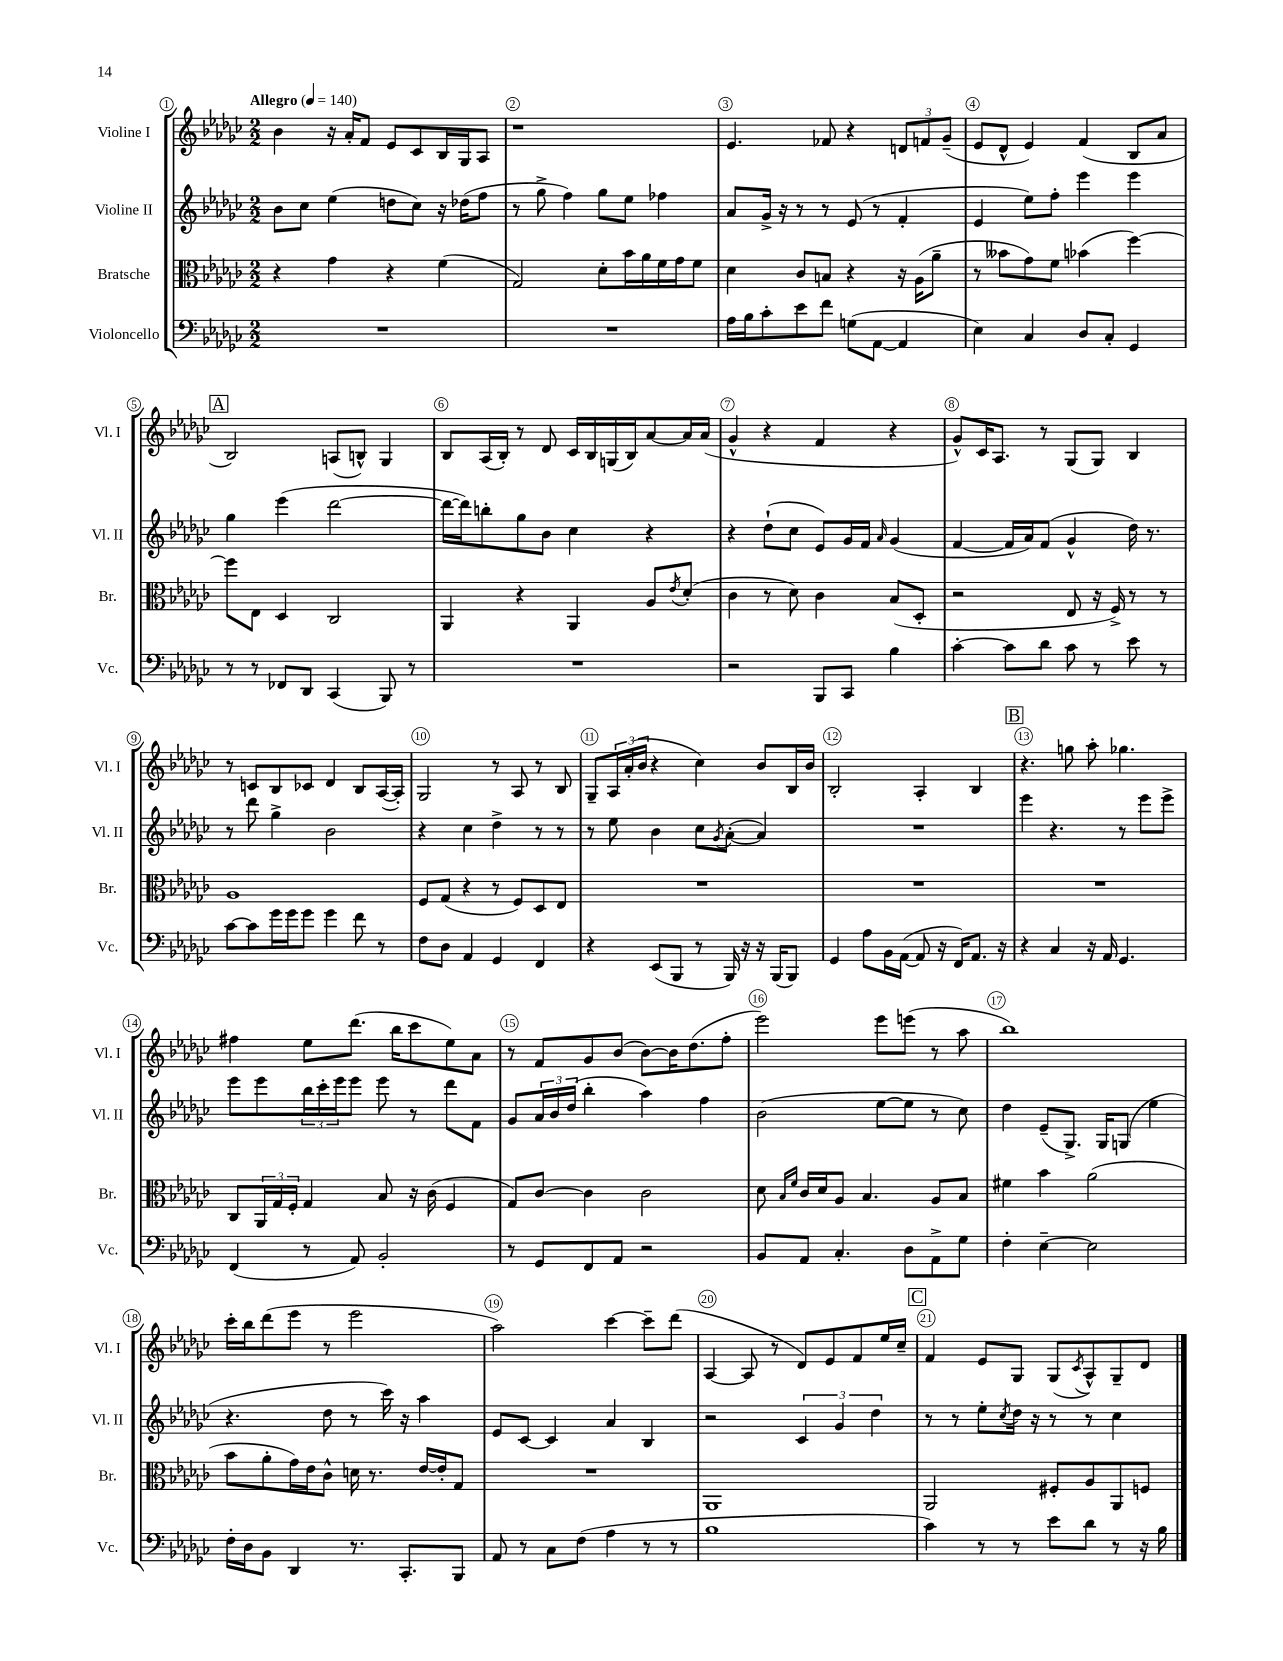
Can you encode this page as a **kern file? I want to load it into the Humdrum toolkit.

**kern	**kern	**kern	**kern
*part4	*part3	*part2	*part1
*staff4	*staff3	*staff2	*staff1
*I"Violoncello	*I"Bratsche	*I"Violine II	*I"Violine I
*I'Vc.	*I'Br.	*I'Vl. II	*I'Vl. I
*clefF4	*clefC3	*clefG2	*clefG2
*k[b-e-a-d-g-c-]	*k[b-e-a-d-g-c-]	*k[b-e-a-d-g-c-]	*k[b-e-a-d-g-c-]
*M2/2	*M2/2	*M2/2	*M2/2
*MM140	*MM140	*MM140	*MM140
=1	=1	=1	=1
!	!	!	!LO:TX:a:B:t=Allegro
1r	4r	8b-\L	4b-\
.	.	8cc-\J	.
.	4g-\	(4ee-\	16r
.	.	.	16a-'/KL
.	.	.	8f/J
.	4r	8ddn\L	8e-/L
.	.	8cc-\J)	8c-/
.	(4f\	16r	16B-/L
.	.	(16dd-X\KL	16G-/J
.	.	8ff\J	8A-/J
=2	=2	=2	=2
1r	2G-/)	8r	1r
.	.	8gg-^\	.
.	.	4ff\)	.
.	8d-'\L	8gg-\L	.
.	16b-\L	8ee-\J	.
.	16a-\	.	.
.	16f\	4ff-X\	.
.	16g-\J	.	.
.	8f\J	.	.
=3	=3	=3	=3
16A-\LL	4d-\	8a-/L	4.e-/
16B-\J	.	.	.
8c-'\	.	16g-^/Jk	.
.	.	16r	.
8e-\	8c-/L	8r	.
8f\J	8Bn/J	8r	8f-X/
(8Gn\L	4r	(8e-/	4r
[8AA-\J	.	8r	.
4AA-/]	16r	4f'/	12dn/L
.	(16A-\KL	.	.
.	.	.	12fn/
.	8a-~\J	.	.
.	.	.	(12g-~/J
=4	=4	=4	=4
4E-\)	8r	4e-/	8e-/L
.	8b--X\L	.	8d-^^/J
4C-/	8g-\)	8ee-\L)	4e-/)
.	8f\J	8ff'\J	.
8D-/L	(4b-X\	4eee-\	(4f/
8C-'/J	.	.	.
4GG-/	[4ff\)	4eee-\	8B-/L
.	.	.	8a-/J
!!LO:LB:g=z
!!LO:REH:place=s1:t=A
=5	=5	=5	=5
8r	8ff\L]	4gg-\	2B-/)
8r	8E-\J	.	.
8FF-X/L	4D-/	(4eee-\	.
8DD-/J	.	.	.
(4CC-/	2C-/	[2ddd-\	(8An/L
.	.	.	8Bn^^/J)
8BBB-/)	.	.	4G-/
8r	.	.	.
=6	=6	=6	=6
1r	4AA-/	16ddd-\LL_	8B-/L
.	.	16ddd-\J])	.
.	.	8bbn'\	(16A-/L
.	.	.	16B-'/JJ)
.	4r	8gg-\	8r
.	.	8b-\J	8d-/
.	4AA-/	4cc-\	16c-/LL
.	.	.	16B-/
.	.	.	(16Gn/
.	.	.	16B-/J)
.	8A-/L	4r	[8a-/
.	8qe-/	.	.
.	(8d-'/J	.	16a-/L]
.	.	.	(16a-/JJ
=7	=7	=7	=7
2r	4c-\	4r	4g-^^/
.	8r	(8dd-`\L	4r
.	8d-\)	8cc-\J	.
8BBB-/L	4c-\	8e-/L)	4f/
8CC-/J	.	16g-/L	.
.	.	16f/JJ	.
.	.	16qqa-/	.
4B-\	(8B-/L	(4g-/	4r
.	8D-'/J	.	.
=8	=8	=8	=8
[4c-'\	2r	[4f/	8g-^^/L)
.	.	.	16c-/K
.	.	.	8.A-/J
8c-\L]	.	16f/LL]	.
.	.	16a-/J)	.
8d-\J	.	(8f/J	8r
8c-\	8E-/	4g-^^/	(8G-/L
8r	16r	.	8G-/J)
.	16F^/)	.	.
8e-\	8r	16dd-\)	4B-/
.	.	8.r	.
8r	8r	.	.
!!LO:LB:g=z
=9	=9	=9	=9
[8c-\L	1A-	8r	8r
8c-\]	.	8ddd-\	8cn/L
16g-\L	.	4gg-^\	8B-/
16g-\J	.	.	.
8g-\J	.	.	8c-X/J
4g-\	.	2b-\	4d-/
8f\	.	.	8B-/L
8r	.	.	([16A-/L
.	.	.	16A-'/JJ])
=10	=10	=10	=10
8F\L	8F/L	4r	2G-/
8D-\J	(8G-/J	.	.
4AA-/	4r	4cc-\	.
4GG-/	8r	4dd-^\	8r
.	8F/L)	.	8A-/
4FF/	8D-/	8r	8r
.	8E-/J	8r	8B-/
=11	=11	=11	=11
4r	1r	8r	8G-~/L
.	.	8ee-\	24A-/L
.	.	.	(24a-'/
.	.	.	24b-/JJ
(8EE-/L	.	4b-\	4r
8BBB-/J	.	.	.
8r	.	8cc-\L	4cc-\)
.	.	8qg-/	.
16BBB-/)	.	([8a-'\J	.
16r	.	.	.
16r	.	4a-/])	8b-/L
(16BBB-/KL	.	.	.
8BBB-/J)	.	.	16B-/L
.	.	.	16b-/JJ
=12	=12	=12	=12
4GG-/	1r	1r	2B-'/
8A-\L	.	.	.
16BB-\L	.	.	.
([16AA-\JJ	.	.	.
8AA-/]	.	.	4A-'/
16r	.	.	.
16FF/KL)	.	.	.
8.AA-/J	.	.	4B-/
16r	.	.	.
!!LO:REH:place=s1:t=B
=13	=13	=13	=13
4r	1r	4eee-\	4.r
4C-/	.	4.r	.
.	.	.	8ggn\
16r	.	.	8aa-'\
16AA-/	.	.	.
4.GG-/	.	8r	4.gg-X\
.	.	8eee-\L	.
.	.	8eee-^\J	.
!!LO:LB:g=z
=14	=14	=14	=14
(4FF/	8C-/L	8eee-\L	4ff#X\
.	24AA-/L	8eee-\	.
.	24G-/	.	.
.	24F'/JJ	.	.
8r	4G-/	24bb-\L	8ee-\L
.	.	24ccc-'\	.
.	.	24eee-\J	.
8AA-/)	.	8eee-\J	(8.ddd-\J
2BB-'/	8B-/	8eee-\	.
.	.	.	16bb-\KL
.	16r	8r	8ccc-\
.	(16c-\	.	.
.	4F/	8ddd-\L	8ee-\)
.	.	8f\J	8a-\J
=15	=15	=15	=15
8r	8G-/L)	8g-/L	8r
8GG-/L	[8c-/J	24a-/L	8f/L
.	.	24b-/	.
.	.	(24dd-/JJ	.
8FF/	4c-\]	4bb-'\	8g-/
8AA-/J	.	.	(8b-/J
2r	2c-\	4aa-\)	[8b-\L)
.	.	.	16b-\K]
.	.	.	(8.dd-\
.	.	4ff\	.
.	.	.	8ff'\J
=16	=16	=16	=16
8BB-/L	8d-\	(2b-\	2eee-\)
.	16qqB-/LL	.	.
.	16qqf/JJ	.	.
8AA-/J	16c-/LL	.	.
.	16d-/J	.	.
4.C-'/	8A-/J	.	.
.	4.B-/	.	.
.	.	[8ee-\L	8eee-\L
8D-\L	.	8ee-\J]	(8eeen\J
8AA-^\	8A-/L	8r	8r
8G-\J	8B-/J	8cc-\)	8aa-\
=17	=17	=17	=17
4F'\	4f#X\	4dd-\	1bb-)
[4E-~\	4b-\	(8e-~/L	.
.	.	8.G-^/J)	.
2E-\]	(2a-\	.	.
.	.	16G-/KL	.
.	.	(8Gn/J	.
.	.	4ee-\	.
!!LO:LB:g=z
=18	=18	=18	=18
16F'\LL	8b-\L	4.r	16ccc-'\LL
16D-\J	.	.	16bb-\J
8BB-\J	8a-'\	.	(8ddd-\
4DD-/	16g-\L)	.	8eee-\J
.	16e-\J	.	.
.	8c-^^\J	8dd-\	8r
8.r	16dn\	8r	2eee-\
.	8.r	.	.
.	.	16ccc-\)	.
8.CC-'/L	.	16r	.
.	[16e-/LL	4aa-\	.
.	16e-'/J]	.	.
8BBB-/J	8G-/J	.	.
=19	=19	=19	=19
8AA-/	1r	8e-/L	2aa-\)
8r	.	[8c-/J	.
8C-\L	.	4c-/]	.
(8F\J	.	.	.
4A-\	.	4a-/	[4ccc-\
8r	.	4B-/	8ccc-~\L]
8r	.	.	(8ddd-\J
=20	=20	=20	=20
1B-	1AA-	2r	[4A-/
.	.	.	8A-/]
.	.	.	8r
.	.	6c-/	8d-/L)
.	.	.	8e-/
.	.	6g-/	.
.	.	.	8f/
.	.	6dd-\	.
.	.	.	16ee-/L
.	.	.	16cc-~/JJ
!!LO:REH:place=s1:t=C
=21	=21	=21	=21
4c-\)	2AA-/	8r	4f/
.	.	8r	.
8r	.	8ee-'\L	8e-/L
.	.	8qcc-/	.
8r	.	16dd-\Jk	8G-/J
.	.	16r	.
8e-\L	8F#X'/L	8r	(8G-/L
.	.	.	8qc-/
8d-\J	8A-/	8r	8A-^^/)
8r	8AA-/	4cc-\	8G-~/
16r	8Fn/J	.	8d-/J
16B-\	.	.	.
==	==	==	==
*-	*-	*-	*-
